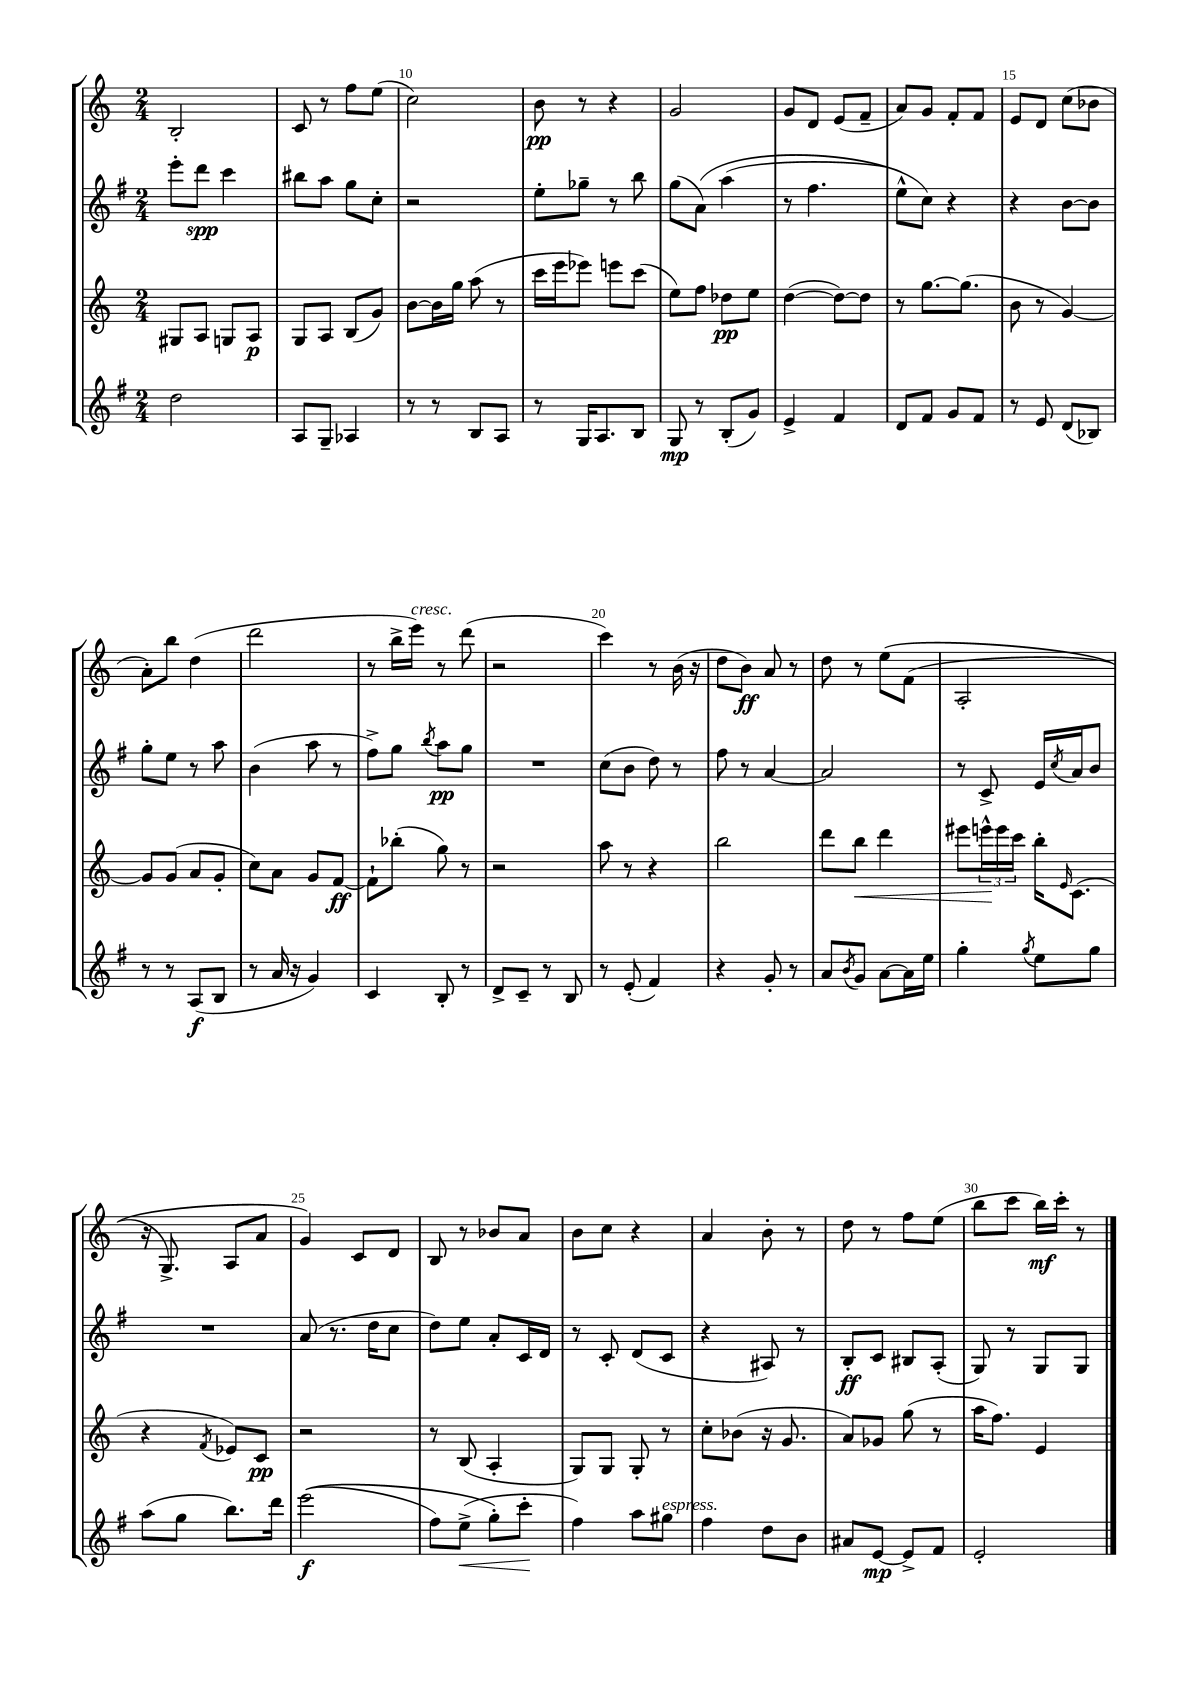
<<
\new StaffGroup <<
\new Staff = "s0" {
    \clef treble \key c \major \numericTimeSignature \time 2/4
    b2-. |
    c'8 r8 f''8 e''8( |
    c''2) |
    b'8\pp r8 r4 |
    g'2 |
    g'8 d'8 e'8( f'8-- |
    a'8) g'8 f'8-. f'8 |
    e'8 d'8 c''8( bes'8 |
    a'8-.) b''8 d''4( |
    d'''2 |
    r8 b''16-> e'''16^\markup { \italic "cresc." }) r8 d'''8( |
    r2 |
    c'''4) r8 b'16( r16 |
    d''8 b'8\ff) a'8 r8 |
    d''8 r8 e''8\( f'8( |
    a2-. |
    r16 g8.->) a8 a'8 |
    g'4\) c'8 d'8 |
    b8 r8 bes'8 a'8 |
    b'8 c''8 r4 |
    a'4 b'8-. r8 |
    d''8 r8 f''8 e''8( |
    b''8 c'''8 b''16\mf) c'''16-. r8 \bar "|." |
}
\new Staff = "s1" {
    \clef treble \key g \major \numericTimeSignature \time 2/4
    e'''8-. d'''8\spp c'''4 |
    bis''8 a''8 g''8 c''8-. |
    r2 |
    e''8-. ges''8-- r8 b''8 |
    g''8( a'8)\( a''4( |
    r8 fis''4. |
    e''8-^) c''8\) r4 |
    r4 b'8~ b'8 |
    g''8-. e''8 r8 a''8 |
    b'4( a''8 r8 |
    fis''8->) g''8 \acciaccatura { b''8 } a''8\pp g''8 |
    R2 |
    c''8( b'8 d''8) r8 |
    fis''8 r8 a'4~ |
    a'2 |
    r8 c'8-> e'16 \acciaccatura { c''8 } a'16 b'8 |
    R2 |
    a'8( r8. d''16 c''8 |
    d''8) e''8 a'8-. c'16 d'16 |
    r8 c'8-. d'8( c'8 |
    r4 ais8) r8 |
    b8-.\ff c'8 bis8 a8-.( |
    g8) r8 g8 g8 \bar "|." |
}
\new Staff = "s2" {
    \clef treble \key c \major \numericTimeSignature \time 2/4
    gis8 a8 g8 a8\p |
    g8 a8 b8( g'8) |
    b'8~ b'16 g''16 a''8( r8 |
    c'''16 e'''16 ees'''8) e'''8 c'''8( |
    e''8) f''8 des''8\pp e''8 |
    d''4~( d''8~) d''8 |
    r8 g''8.~ g''8.( |
    b'8 r8 g'4~) |
    g'8 g'8( a'8 g'8-. |
    c''8) a'8 g'8 f'8~\ff |
    f'8-! bes''8-.( g''8) r8 |
    r2 |
    a''8 r8 r4 |
    b''2 |
    d'''8 b''8\< d'''4 |
    eis'''8 \tuplet 3/2 { e'''16-^\! e'''16 c'''16 } b''16-. \grace { e'16 } c'8.( |
    r4 \acciaccatura { f'8 } ees'8) c'8\pp |
    r2 |
    r8 b8( a4-. |
    g8) g8 g8-. r8 |
    c''8-. bes'8( r16 g'8. |
    a'8) ges'8 g''8( r8 |
    a''16 f''8.) e'4 \bar "|." |
}
\new Staff = "s3" {
    \clef treble \key g \major \numericTimeSignature \time 2/4
    d''2 |
    a8 g8-- aes4 |
    r8 r8 b8 a8 |
    r8 g16 a8. b8 |
    g8\mp r8 b8-.( g'8) |
    e'4-> fis'4 |
    d'8 fis'8 g'8 fis'8 |
    r8 e'8 d'8( bes8) |
    r8 r8 a8\f( b8 |
    r8 a'16 r16 g'4) |
    c'4 b8-. r8 |
    d'8-> c'8-- r8 b8 |
    r8 e'8-.( fis'4) |
    r4 g'8-. r8 |
    a'8 \acciaccatura { b'8 } g'8 a'8~ a'16 e''16 |
    g''4-. \acciaccatura { g''8 } e''8 g''8 |
    a''8( g''8 b''8.) d'''16 |
    e'''2\f(\( |
    fis''8) e''8->\<( g''8-.\) c'''8-.\! |
    fis''4) a''8 gis''8^\markup { \italic "espress." } |
    fis''4 d''8 b'8 |
    ais'8 e'8~\mp e'8-> fis'8 |
    e'2-. \bar "|." |
}
>>
>>
\layout { \context { \Score currentBarNumber = #8 \override BarNumber.break-visibility = ##(#f #t #t) barNumberVisibility = #(every-nth-bar-number-visible 5) } }
